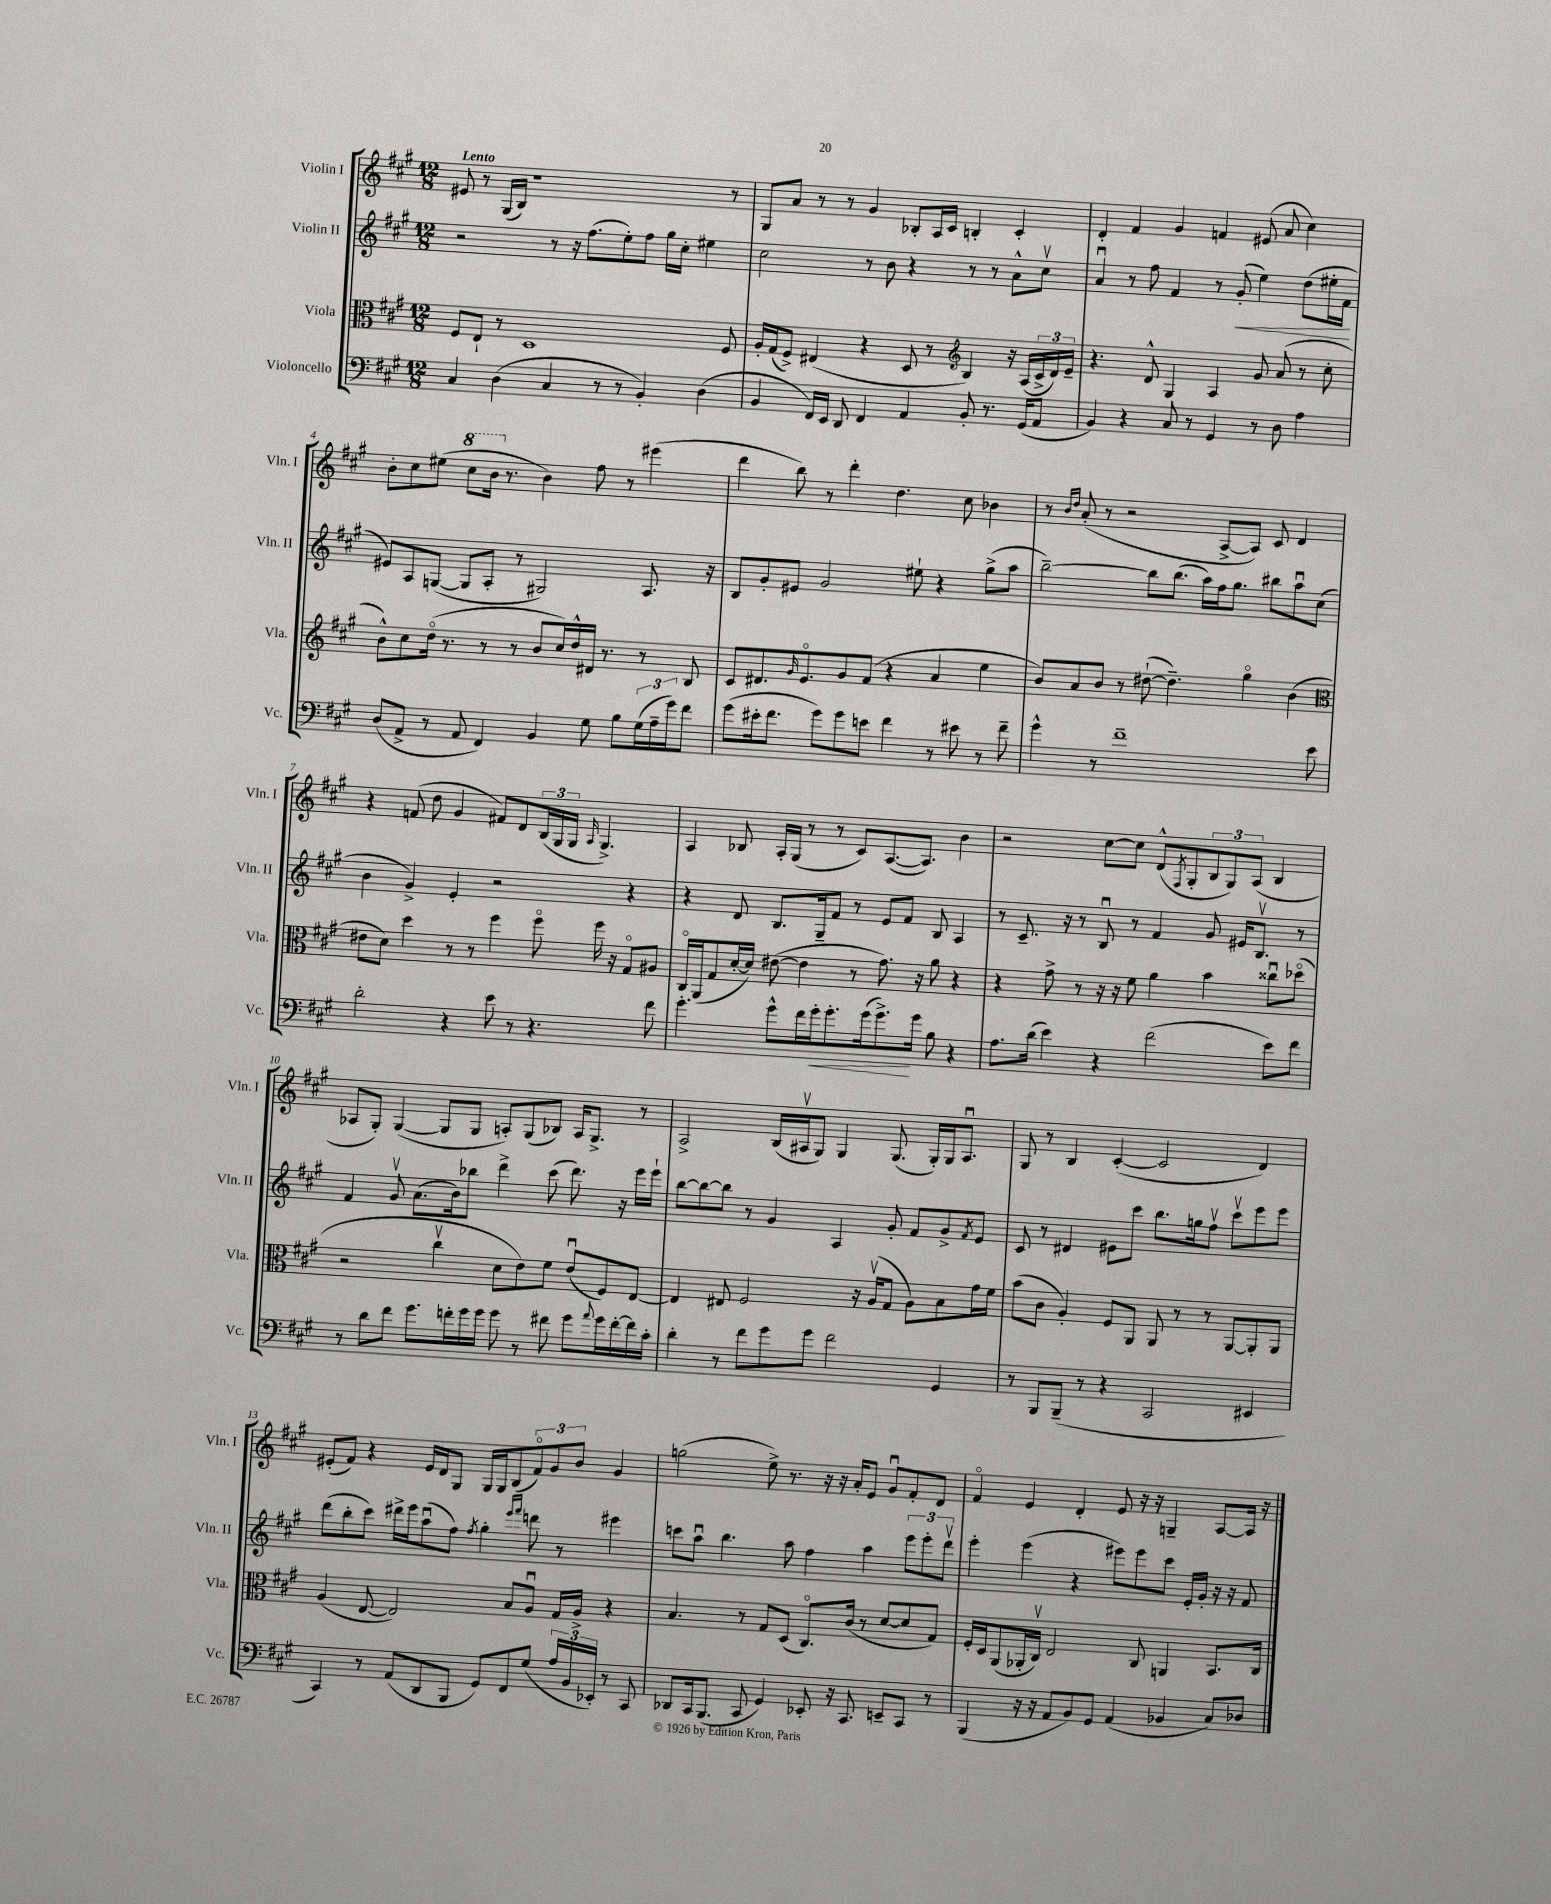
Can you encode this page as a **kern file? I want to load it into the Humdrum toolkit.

**kern	**kern	**kern	**kern
*staff4	*staff3	*staff2	*staff1
*clefF4	*clefC3	*clefG2	*clefG2
*k[f#c#g#]	*k[f#c#g#]	*k[f#c#g#]	*k[f#c#g#]
*M12/8	*M12/8	*M12/8	*M12/8
4C#	8F#	2r	8e#
.	8E`	.	8r
(4D	8r	.	(16G#
.	.	.	16B)
.	1D	.	1r
4C#	.	8r	.
.	.	16r	.
.	.	(8.ff#	.
8r	.	.	.
8r	.	8ee')	.
4BB')	.	8ff#	.
.	.	16gg#	.
.	.	16cc#'	.
(4D	.	4ee#	.
.	8F#	.	8r
=	=	=	=
4BB	16A'	2cc#	8G#
.	(16G#	.	.
.	8F#^)	.	8a
16FF#)	(4E#	.	8r
16EE	.	.	.
8DD	.	.	8r
4FF#	4r	8r	4g#
.	.	8b	.
4AA	8D	4r	8B-'
.	8r	.	16A
.	.	.	16c#
*	*clefG2	*	*
8BB'	4B)	8r	4B'
8.r	.	8r	.
.	16r	8a^^	4c#'
(16GG#	(16A	.	.
8AA	24c#^	8cc#v	.
.	24d)	.	.
.	24e~	.	.
=	=	=	=
4BB)	4.r	4au	4d'
4r	.	8r	4f#
.	8d^^	8ff#	.
8C#	4G#	4f#	4g#
8r	.	.	.
4GG#	4A	8r	4f
.	.	(8g#'	.
8r	8g#	4ee)	(8e#
8D	(8a	.	8a
4A	8r	(8dd	4cc#)
.	8cc#'	16ee#'	.
.	.	16f#	.
=	=	=	=
(8D	8b^^)	8e#)	8b'
8AA^	8cc#	8A	8cc#
8r	(16ddo	([8G	(8ee#
.	8.r	.	.
8AA	.	8G]	8ccc#
4FF#)	8r	8A'	16bb
.	.	.	8.r
.	8r	8r	.
4BB	8b	2G#)	4b)
.	16cc#)	.	.
.	16dd^^	.	.
8G#	16d#	.	8ff#
.	8.r	.	.
8B	.	.	8r
(24G#	8r	8.A	(4eee#
24A~	.	.	.
24g#)	.	.	.
8f#	8B	.	.
.	.	16r	.
=	=	=	=
(8g#	8c#	8B	4ddd
16e#'	8.d#	8g#'	.
8.f#	.	.	.
.	.	8e#	8bb)
.	16qqg#	.	.
.	8.eo	.	.
8g#)	.	2g#	8r
8g#	8g#	.	4ddd'
8e	(8f#	.	.
4f#	4r	.	4.dd
.	.	8ee#`	.
8r	4a	4r	.
8e#	.	.	8cc#
8r	4ee	(8gg#^	4b-
8f#~	.	8aa	.
=	=	=	=
4g#^^	8b)	[2bb~)	8r
.	.	.	16qqb
.	.	.	16qqdd
.	8a	.	(8a'
8r	8b	.	8r
1f#~	8r	.	2r
.	([8dd#`	8bb]	.
.	4.dd#~])	(8.bb	.
.	.	16aa)	.
.	.	16ff#	[8A^
.	.	8.gg#	.
.	4gg#o	.	8A])
.	.	8bb#	8c#
.	(4b	8aau	4d
8e	.	(8cc#	.
=	=	=	=
*	*clefC3	*	*
2d'	8e#	4b	4r
.	8d)	.	.
.	4dd	4g#^)	(8f
.	.	.	8dd
4r	8r	4e'	4g#
.	8r	.	.
8e	4ff#	2r	8f#)
8r	.	.	8d
4.r	8ff#o	.	(24B
.	.	.	24G#
.	.	.	24G#
.	.	.	16qqA
.	16ff#	.	4.G#^)
.	16r	.	.
.	8G#o	4r	.
8f#	8A#	.	.
=	=	=	=
4.g#'	16C#o	4r	4A
.	(16AA	.	.
.	8G#	.	.
.	[16d'	8d	8B-
.	16d])	.	.
8g#^^	([8e#	8.B	16A'
.	.	.	(16G#
16f#	4e#]	.	8r
16g#'	.	16G#~	.
8.g#'	.	8f#	8r
.	8r	8r	8c#)
(16g#	.	.	.
8.g#^)	8.g#)	8e	([8.A
.	.	8f#	.
16g#	16r	.	8.A])
8B	8a	8B	.
4r	4r	4A	4b
=	=	=	=
8.A	4r	8r	2r
.	.	8.c#~	.
(16d	.	.	.
4e)	8g#^	.	.
.	.	16r	.
.	8r	8r	.
4r	16r	8Bu	[8cc#
.	16r	.	.
.	8f#	8r	8cc#]
(2f#	4a	4f#	(8d^^
.	.	.	8qF#
.	.	.	8G#'
.	4b	8g#	12B
.	.	.	12G#)
.	.	16e#	.
.	.	.	(12A
.	.	8.Bv	.
8e)	8cc##u	.	4B
8f#	(8dd-o	8r	.
=	=	=	=
8r	2r	4f#	8A-
8d	.	.	8G#')
8f#	.	8g#v	([4G#
8.g#	.	(8.a	.
.	4cc#v	.	8G#]
16f'	.	16b)	.
16g#	.	8bb-	8G#
16g#	.	.	.
8g#	8d	4ddd^	8A')
8r	8e)	.	(8G#
8f#	8f#	(8ccc#	8B-)
8g#	(8eu	8.ddd)	16A
.	.	.	8.G#^
8qqa	.	.	.
16g#	8F#)	.	.
[16f#'	.	16r	.
16f#]	[8E	16eee	8r
16c#'	.	16eee`	.
=	=	=	=
4d'	4E]	[8bb	2A^
.	.	8bb_	.
8r	8E#	8bb]	.
8f#	2F#	8r	.
8g#	.	4g#	(16B
.	.	.	16A#v
8g#	.	.	8G#)
2f#	.	4A	4G#
.	16r	.	.
.	(16Av	.	.
.	8G#	8g#'	(8.G#
.	8A)	8f#	.
.	.	.	16G#')
4GG#	8B	8g#^	16G#
.	.	.	8.A#u
.	.	8qf#	.
.	16g#	8e	.
.	16f#	.	.
=	=	=	=
8r	(8b	8c#	8G#
8BBB	8c#	8r	8r
(8BBB~	4A')	4d#	4B
8r	.	.	.
4r	8F#	8e#	([4c#'
.	8AA	8ccc#	.
2CC#	8AA	8.bb	2c#]
.	8r	.	.
.	.	16gg	.
.	8r	8ff#v	.
.	[8AA	8ccc#v	.
4EE#	8AA']	8eee	4d)
.	8AA	8eee	.
=	=	=	=
4CC#)	(4A	(8ddd	(8e#'
.	.	8bb'	8f#)
8r	[8E	8ccc#)	4r
(8AA	2E])	16ddd#^	.
.	.	16eee	.
8DD	.	(8aau	16e#
.	.	.	16d
8BBB	.	8ff#)	8G#
.	.	8qff#	.
8GG#)	.	4gg#'	16G#
.	.	.	16G#
8FF#	8B	.	(8B
.	.	16qqeee	.
.	.	16qqfff#	.
(8G#	8Au	8ddd	12f#o)
.	.	.	12g#
24A	16G#	8r	.
24BB	.	.	12b
.	16A^	.	.
24EE-')	.	.	.
8r	4r	4eee#	4g#
8CC#	.	.	.
=	=	=	=
8DD-	4.B	8ccc	(2gg
16CC#	.	8aau	.
(8.BBB	.	.	.
.	.	4.bb	.
8CC#	8r	.	.
4GG#)	8G#	.	8ee^)
.	(8D	8aa	8.r
8EE-'	8.C#o)	4ff#	.
.	.	.	16r
16r	.	.	16r
8.CC#	(16c#	.	16a'
.	8r	4aa	8e
8EE~	[8d	.	8g#u
8CC#	8d]	12eee	8f#'
.	.	12eee'	.
8r	8G#)	.	8d
.	.	12dddv	.
=	=	=	=
(4BBB	16F#'	4eee'	4f#o
.	16D	.	.
.	(8AA	.	.
16r	16AA-'	(4eee	4e
16r	16C#v)	.	.
8AA	2E	.	.
8BB)	.	4r	4d'
8GG#	.	.	.
(4AA	.	8eee#)	8e
.	8C#	8eee#	16r
.	.	.	16r
4BB-	4AA	8ccc#	4G~
.	.	16e'	.
.	.	16g#'	.
8C#)	8.BB	16r	[8A
.	.	16r	.
8D-	.	8f#	16A]
.	16C#	.	16r
==	==	==	==
*-	*-	*-	*-
